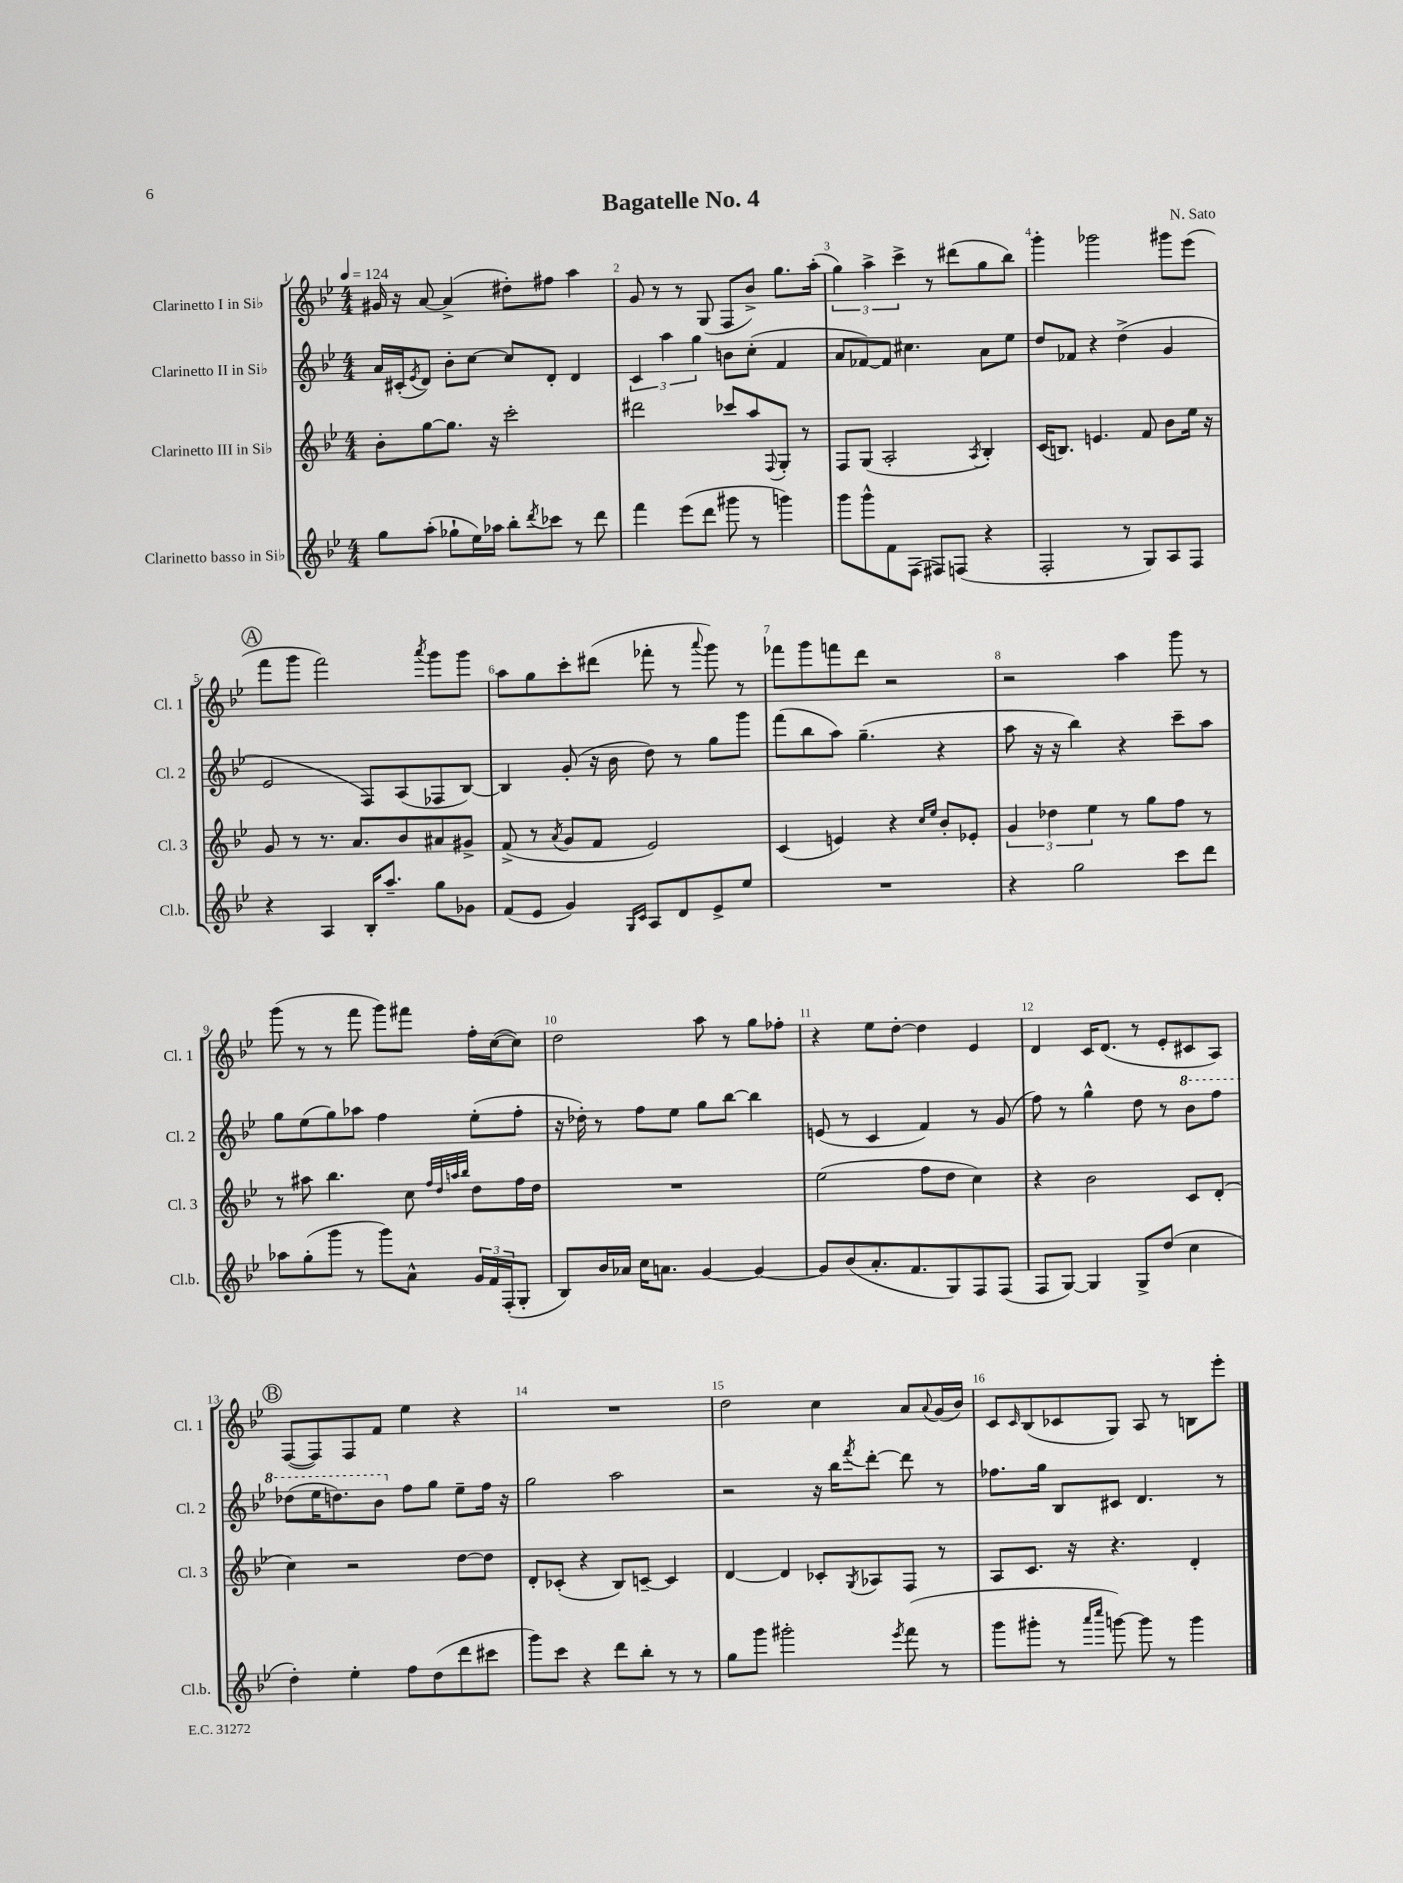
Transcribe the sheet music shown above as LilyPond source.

\header { title = "Bagatelle No. 4" composer = "N. Sato" }
<<
\new StaffGroup <<
\new Staff = "s0" \with { instrumentName = "Clarinetto I in Sib" shortInstrumentName = "Cl. 1" } {
    \clef treble \key bes \major \numericTimeSignature \time 4/4 \tempo 4 = 124
    gis'16 r16 a'8~ a'4->( dis''8-.) fis''8 a''4 |
    g'8 r8 r8 g8( f8 bes'8->) g''8. a''16-.( |
    \tuplet 3/2 { g''4) a''4-> c'''4-> } r8 dis'''8( g''8 bes''8) |
    g'''4-. ges'''2 gis'''8 ees'''8( |
    \mark \markup { \circle "A" } f'''8 g'''8 f'''2) \acciaccatura { a'''8 } g'''8 g'''8 |
    a''8 g''8 c'''8-. dis'''8( fes'''8-. r8 \appoggiatura { a'''8 } g'''8) r8 |
    fes'''8 g'''8 f'''8 d'''8 r2 |
    r2 a''4 g'''8 r8 |
    g'''8( r8 r8 f'''8 g'''8) fis'''8 f''16-. c''16~( c''8) |
    d''2 a''8 r8 g''8 fes''8-. |
    r4 ees''8 d''8~-. d''4 ees'4 |
    d'4 c'16 d'8.( r8 ees'8-. cis'8 a8) |
    \mark \markup { \circle "B" } f8~( f8) f8 f'8 ees''4 r4 |
    R1 |
    d''2 c''4 a'8 \appoggiatura { a'8 } g'16( bes'16) |
    c'8 \grace { c'16 } bes8( ces'8 g8) a8 r8 b8 ees'''8-. \bar "|." |
}
\new Staff = "s1" \with { instrumentName = "Clarinetto II in Sib" shortInstrumentName = "Cl. 2" } {
    \clef treble \key bes \major \numericTimeSignature \time 4/4
    a'16 cis'16-.( \acciaccatura { ees'8 } d'8) bes'8-. c''8~ c''8 d'8-. d'4 |
    \tuplet 3/2 { c'4 a''4 g''4 } b'8 c''8-.( f'4 |
    a'8 fes'8~) fes'8 cis''4. a'8 ees''8 |
    d''8 fes'8 r4 d''4->( g'4 |
    \mark \markup { \circle "A" } ees'2 f8) a8( fes8 bes8~) |
    bes4 g'8-.( r16 bes'16 d''8) r8 g''8 g'''8 |
    f'''8( bes''8 a''8) g''4.--( r4 |
    a''8 r16 r16 bes''4) r4 c'''8-- a''8 |
    g''8 ees''8( g''8) aes''8 f''4 ees''8-.( f''8-. |
    r16 des''16-.) r8 f''8 ees''8 g''8 bes''8~ bes''4 |
    e'8( r8 c'4 f'4) r8 g'8( |
    f''8) r8 g''4-^ d''8 r8 \ottava #1 bes''8 f'''8 |
    \mark \markup { \circle "B" } des'''8( ees'''16 d'''8.) bes''8 \ottava #0 f''8 g''8 ees''8-- f''16 r16 |
    g''2 a''2 |
    r2 r16 bes''16 \acciaccatura { f'''8 } d'''8~-. d'''8 r8 |
    fes''8. g''16 bes8 cis'8 d'4. r8 \bar "|." |
}
\new Staff = "s2" \with { instrumentName = "Clarinetto III in Sib" shortInstrumentName = "Cl. 3" } {
    \clef treble \key bes \major \numericTimeSignature \time 4/4
    bes'8-. g''8~ g''8. r16 c'''2-. |
    dis'''2 ces'''8 a''8 \appoggiatura { f8 } g8-. r8 |
    f8 g8( a2-. \acciaccatura { a8 } bes4-.) |
    c'16( b8.) e'4. f'8 bes'8 ees''16 r16 |
    \mark \markup { \circle "A" } g'8 r8 r8. a'8. bes'8 ais'8 gis'8-> |
    f'8->( r8 \acciaccatura { a'8 } g'8 f'8 ees'2) |
    c'4( e'4) r4 \grace { c''16 ees''16 } bes'8-. ees'8-. |
    \tuplet 3/2 { g'4 des''4 ees''4 } r8 g''8 f''8 r8 |
    r8 ais''8 bes''4. c''8 \grace { f''32 d''32 a''32 bes''32 } d''8 f''16 d''16 |
    R1 |
    ees''2( f''8 d''8 c''4) |
    r4 bes'2 c'8 d'8-.( |
    \mark \markup { \circle "B" } c''4) r2 d''8~ d''8 |
    d'8-. ces'8-.( r4 bes8) c'8~-- c'4 |
    d'4~ d'4 ces'8-. \acciaccatura { g8 } aes8 f8 r8 |
    a8 c'8. r16 r4. d'4-. \bar "|." |
}
\new Staff = "s3" \with { instrumentName = "Clarinetto basso in Sib" shortInstrumentName = "Cl.b." } {
    \clef treble \key bes \major \numericTimeSignature \time 4/4
    g''8 a''8-.( ges''8-! ees''16) aes''16 bes''8-. \acciaccatura { d'''8 } ces'''8 r8 d'''8 |
    f'''4 ees'''8( d'''8 gis'''8 r8 g'''4) |
    g'''8 g'''8-^ f'8 f8( fis8) f8( r4 |
    f2-. r8 g8) a8 f8 |
    \mark \markup { \circle "A" } r4 a4 bes16-. a''8.-- g''8 ges'8 |
    f'8( ees'8 g'4) \grace { g16 c'16 } a8 d'8 ees'8-> ees''8 |
    R1 |
    r4 g''2 c'''8 d'''8 |
    aes''8 g''8-.( g'''8 r8 g'''8) a'8-^ \tuplet 3/2 { g'16 f'16 f16-.( } g8-. |
    bes8) bes'16 aes'16 c''16 a'8. g'4~ g'4~ |
    g'8 bes'8( a'8.-. f'8. g8) f8 f8( |
    f8 g8~) g4 g8-> d''8( c''4 |
    \mark \markup { \circle "B" } d''4-.) ees''4-. f''8 d''8( d'''8 cis'''8 |
    g'''8) c'''8 r4 d'''8 bes''8-. r8 r8 |
    g''8 g'''8 gis'''2-. \acciaccatura { ees'''8 } f'''8( r8 |
    g'''8 gis'''8-. r8 \grace { a'''16 c''''16 } g'''8~) g'''8 r8 g'''4 \bar "|." |
}
>>
>>
\layout { \context { \Score \override BarNumber.break-visibility = ##(#f #t #t) barNumberVisibility = #all-bar-numbers-visible } }
